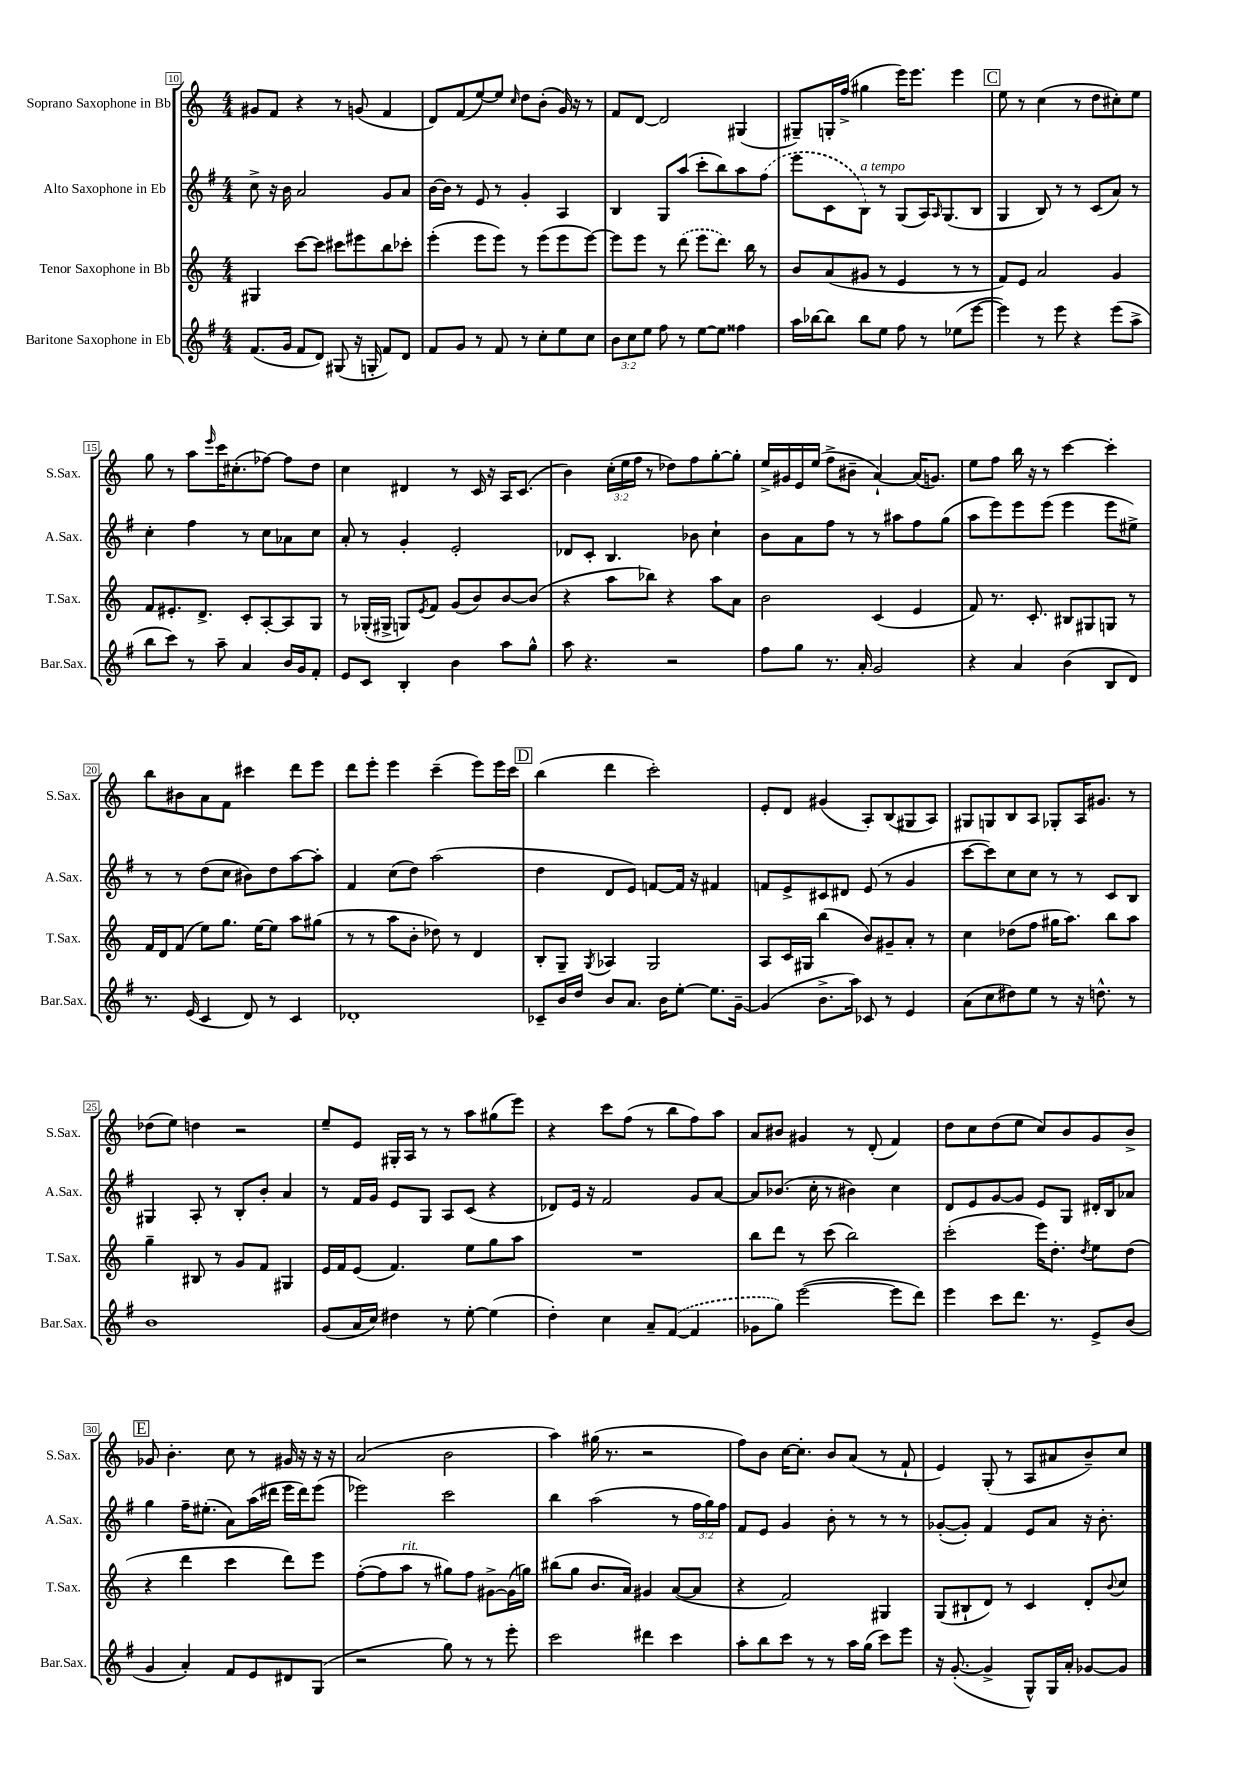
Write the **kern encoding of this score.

**kern	**kern	**kern	**kern
*staff4	*staff3	*staff2	*staff1
*clefG2	*clefG2	*clefG2	*clefG2
*k[f#]	*k[]	*k[f#]	*k[]
*M4/4	*M4/4	*M4/4	*M4/4
(8.f#/L	4G#/	8cc^\	8g#/L
.	.	16r	8f/J
16g/Jk	.	16b\	.
8f#/L	[8ccc\L	2a/	4r
8d/J)	8ccc\]J	.	.
(8G#/	8ccc#\L	.	8r
16r	8eee#\	.	(8g/
16G'/	.	.	.
8f#/L)	8bb\	8g/L	4f/
8d/J	8ccc-'\J	8a/J	.
=	=	=	=
8f#/L	(4eee'\	[16b\LL	8d/L)
.	.	16b\]JJ	.
8g/J	.	8r	(8f/
8r	8eee\L	8e/	[8ee/)
8f#/	8eee\J)	8r	8ee/]J
.	.	.	16qqcc/
8r	8r	4g'/	8dd\L
8cc'\L	(8eee\L	.	(8b'\J
8ee\	8eee\	4A/	16g/)
.	.	.	16r
8cc\J	[8eee\J)	.	8r
=	=	=	=
12b\L	8eee\]L	4B/	8f/L
12cc\	.	.	.
.	8eee\J	.	[8d/J
12ee\J	.	.	.
8ff#\	8r	8G/L	2d/]
8r	(8ddd\	(8aa/J	.
[8ee\L	8eee\L	8ccc'\L	.
8ee\]J	8.ddd\J)	8bb\)	.
4ff##\	.	8aa\	(4G#/
.	16bb\	.	.
.	8r	(8ff#\J	.
=	=	=	=
16aa\LL	8b/L	8eee\L	8G#~/L)
[16bb-\J	.	.	.
8bb-\]J	(8a/	8c\	16G'/L
.	.	.	(16ff^/JJ
8bb-\L	8g#/J	8B\J)	4gg#\
8ee\J	8r	8r	.
8ff#\	4e/	(8G/L	16eee\LK)
.	.	.	8.eee\J
8r	.	16A/K)	.
.	.	16qqA/	.
.	.	(8.G/	.
(8ee-\L	8r	.	4eee\
[8eee\J	8r	8B/J	.
=	=	=	=
4eee\])	8f/L)	4G/	8ee\
.	8e/J	.	8r
8r	2a/	8B/)	(4cc\
8eee\	.	8r	.
4r	.	8r	8r
.	.	(8c/L	8dd\L
(8eee\L	4g/	8a/J)	8cc#'\)
8aa^\J	.	8r	8ee\J
=	=	=	=
8bb\L	8f/L	4cc'\	8gg\
8ccc\J)	8.e#'/	.	8r
8r	.	4ff#\	8aa\L
.	8.d^/J	.	.
.	.	.	16qqeee/
8aa~\	.	.	16ccc\K
.	.	.	(8.cc#'\
4a/	8c'/L	8r	.
.	[8A'/	8cc\L	[8ff-\J)
16b/LL	8A/]	8a-\	8ff-\]L
16g/J	.	.	.
8f#'/J	8G/J	8cc\J	8dd\J
=	=	=	=
8e/L	8r	8a'/	4cc\
8c/J	(16G-'/LL	8r	.
.	16G#^/JJ	.	.
4B'/	8G/L)	4g'/	4d#/
.	8qe/	.	.
.	8f/J	.	.
4b\	(8g/L	2e'/	8r
.	8b/)	.	16c/
.	.	.	16r
8aa\L	[8b/	.	16A/LK
.	.	.	(8.c/J
8gg^^\J	(8b/]J	.	.
=	=	=	=
8aa\	4r	8d-/L	4b\)
4.r	.	8c'/J	.
.	8aa\L	4.B/	(24cc'\LL
.	.	.	24ee\
.	.	.	24ff\JJ
.	8bb-\J)	.	8r
2r	4r	.	8dd-\L)
.	.	8b-\	8ff\
.	8aa\L	4cc`\	[8gg'\
.	8a\J	.	8gg'\]J
=	=	=	=
8ff#\L	2b\	8b\L	16ee^/LL
.	.	.	16g#/
8gg\J	.	8a\	16e/
.	.	.	(16ee/JJ
8.r	.	8ff#\J	8ff^\L
.	.	8r	8b#~\J
16a'/	.	.	.
2g/	(4c/	8r	[4a`/)
.	.	8aa#\L	.
.	4e/	8ff#\	(16a/]LK
.	.	.	8.g/J)
.	.	(8gg\J	.
=	=	=	=
4r	8f/)	8aa\L	8ee\L
.	8.r	8eee\)	8ff\J
4a/	.	8eee\	16bb\
.	8.c'/	.	16r
.	.	(8eee\J	8r
(4b\	8B#/L	4eee\	[4ccc\
.	8G#/	.	.
8B/L	8G/J	8eee\L	4ccc'\]
8d/J)	8r	8ee#^\J)	.
=	=	=	=
8.r	16f/LL	8r	8bb\L
.	16d/J	.	.
.	(8f/J	8r	8b#\
(16e/	.	.	.
4c/	8ee\L)	(8dd\L	8a\
.	8.gg\J	8cc\J	8f\J
8d/)	.	8b#\L)	4ccc#\
.	[16ee\LK	.	.
8r	8ee\]J	8dd\	.
4c/	8aa\L	[8aa\	8ddd\L
.	(8gg#\J	8aa'\]J	8eee\J
=	=	=	=
1d-'	8r	4f#/	8ddd\L
.	8r	.	8eee'\J
.	8aa\L	(8cc\L	4eee\
.	8b'\J	8dd\J)	.
.	8dd-\)	(2aa\	(4ccc~\
.	8r	.	.
.	4d/	.	8eee\L)
.	.	.	16eee\L
.	.	.	16ccc\JJ
=	=	=	=
8c-~/L	8B'/L	4dd\	(4bb\
16b/L	8G~/J	.	.
16dd/JJ	.	.	.
.	8qG/	.	.
8b/L	4A-/	8d/L	4ddd\
8.a/J	.	8e/J)	.
.	2G/	[8f/L	2ccc'\)
16b\LK	.	.	.
[8ee'\J	.	16f/]Jk	.
.	.	16r	.
8.ee\]L	.	4f#/	.
[16g~\Jk	.	.	.
=	=	=	=
(4g/]	8A/L	8f/L	8e'/L
.	16c/L	8e^/	8d/J
.	16G#/JJ	.	.
8.b^\L	(4bb\	8c#/	(4g#/
.	.	8d#/J	.
16aa\Jk)	.	.	.
8c-/	8b/L)	(8e/	8A'/L)
8r	8g#~/	8r	(8B/
4e/	8a'/J	4g/	8G#/
.	8r	.	8A/J)
=	=	=	=
(8a\L	4cc\	[8ccc\L	8G#/L
8cc\	.	8ccc\])	8G/
8dd#\)	(8dd-\L	8cc\	8B/
8ee\J	8ff\J	8cc\J	8A/J
8r	16gg#\LK	8r	8G-'/L
.	8.aa\J)	.	.
16r	.	8r	16A/K
8.dd^^\	.	.	8.g#/J
.	8bb\L	8c/L	.
8r	8aa\J	8B/J	8r
=	=	=	=
1b	4gg~\	4G#/	(8dd-\L
.	.	.	8ee\J)
.	8B#/	8A'/	4dd\
.	8r	8r	.
.	8g/L	8B'/L	2r
.	8f/J	8b'/J	.
.	4G#/	4a/	.
=	=	=	=
(8g/L	16e/LL	8r	8ee~/L
.	16f/J	.	.
16a/L	(8e/J	16f#/LL	8e/J
16cc/JJ)	.	16g/JJ	.
4dd#\	4.f/)	8e/L	16G#'/LL
.	.	.	16A/JJ
.	.	8G/J	8r
8r	.	8A/L	8r
[8ee'\	8ee\L	(8c/J	8aa\L
(4ee\]	8gg\	4r	(8gg#\
.	8aa\J	.	8eee\J)
=	=	=	=
4dd'\)	1r	8d-/L)	4r
.	.	16e/Jk	.
.	.	16r	.
4cc\	.	2f#/	8ccc\L
.	.	.	(8ff\J
8a~/L	.	.	8r
([8f#/J	.	.	8bb\L
4f#/]	.	8g/L	8ff\)
.	.	[8a/J	8aa\J
=	=	=	=
8g-\L	8bb\L	8a/]L	8a/L
8gg\J)	8ddd\J	(8.b-/J	8b#/J
([2eee\	8r	.	4g#/
.	.	16cc'\	.
.	(8ccc\	8r	.
.	2bb\)	4b#\)	8r
.	.	.	(8d'/
8eee\]L	.	4cc\	4f/)
8ddd\J)	.	.	.
=	=	=	=
4eee\	(2ccc'\	8d/L	8dd\L
.	.	8e/	8cc\
8ccc\L	.	[8g/	(8dd\
8.ddd\J	.	8g/]J	8ee\J
.	16eee\LK)	8e/L	8cc/L)
8.r	8.dd'\J	.	.
.	.	8G/J	8b/
.	8qdd/	.	.
8e^/L	8ee\L	16d#'/LL	8g/
.	.	16B/J	.
(8b/J	(8dd\J	8a-/J	8b^/J
=	=	=	=
4g/	4r	4gg\	8g-/
.	.	.	4.b'\
4a'/)	4ddd\	16ff#~\LK	.
.	.	(8.ee#'\J	.
8f#/L	4ccc\	8a\L)	8cc\
8e/	.	(16aa\L	8r
.	.	16ddd#\JJ	.
8d#/	8ddd\L)	16eee\LL	16g#/
.	.	16ddd#\J)	16r
(8G/J	8eee\J	(8eee\J	16r
.	.	.	16r
=	=	=	=
2r	([8ff'\L	2eee-\)	(2a/
.	8ff\]	.	.
.	8aa\J	.	.
.	8r	.	.
8gg\)	8gg#\L)	2ccc\	2b\
8r	8ff\J	.	.
8r	[8g#^\L	.	.
8eee'\	(16g#\]L	.	.
.	16gg\JJ)	.	.
=	=	=	=
2ccc\	(8bb#\L	4bb\	4aa\)
.	8gg\J	.	.
.	8.b/L	(2aa\	(16gg#\
.	.	.	8.r
.	16a/Jk)	.	.
4ddd#\	4g#/	.	2r
4ccc\	([8a/L	8r	.
.	8a/]J	24ff#\LL	.
.	.	24gg\)	.
.	.	24ff#\JJ	.
=	=	=	=
8aa'\L	4r	8f#/L	8ff\L)
8bb\	.	8e/J	8b\J
8ccc\J	2f/)	4g/	[16cc\LK
.	.	.	8.cc'\]J
8r	.	.	.
8r	.	8b'\	8b/L
16aa\LL	.	8r	(8a/J
(16gg\JJ	.	.	.
8ccc\L)	4G#/	8r	8r
8eee\J	.	8r	8f`/
=	=	=	=
16r	(8G/L	([8g-'/L	4e/)
([8.g'/	.	.	.
.	8B#`/	8g-'/]J)	.
4g^/]	8d/J)	4f#/	(8G'/
.	8r	.	8r
8G^^/L)	4c/	8e/L	8A/L
16G/L	.	8a/J	8a#/
16a'/JJ	.	.	.
[8g-/L	8d'/L	16r	8b~/)
.	.	8.b'\	.
.	8qqb/	.	.
8g-/]J	8cc/J	.	8cc/J
==	==	==	==
*-	*-	*-	*-
